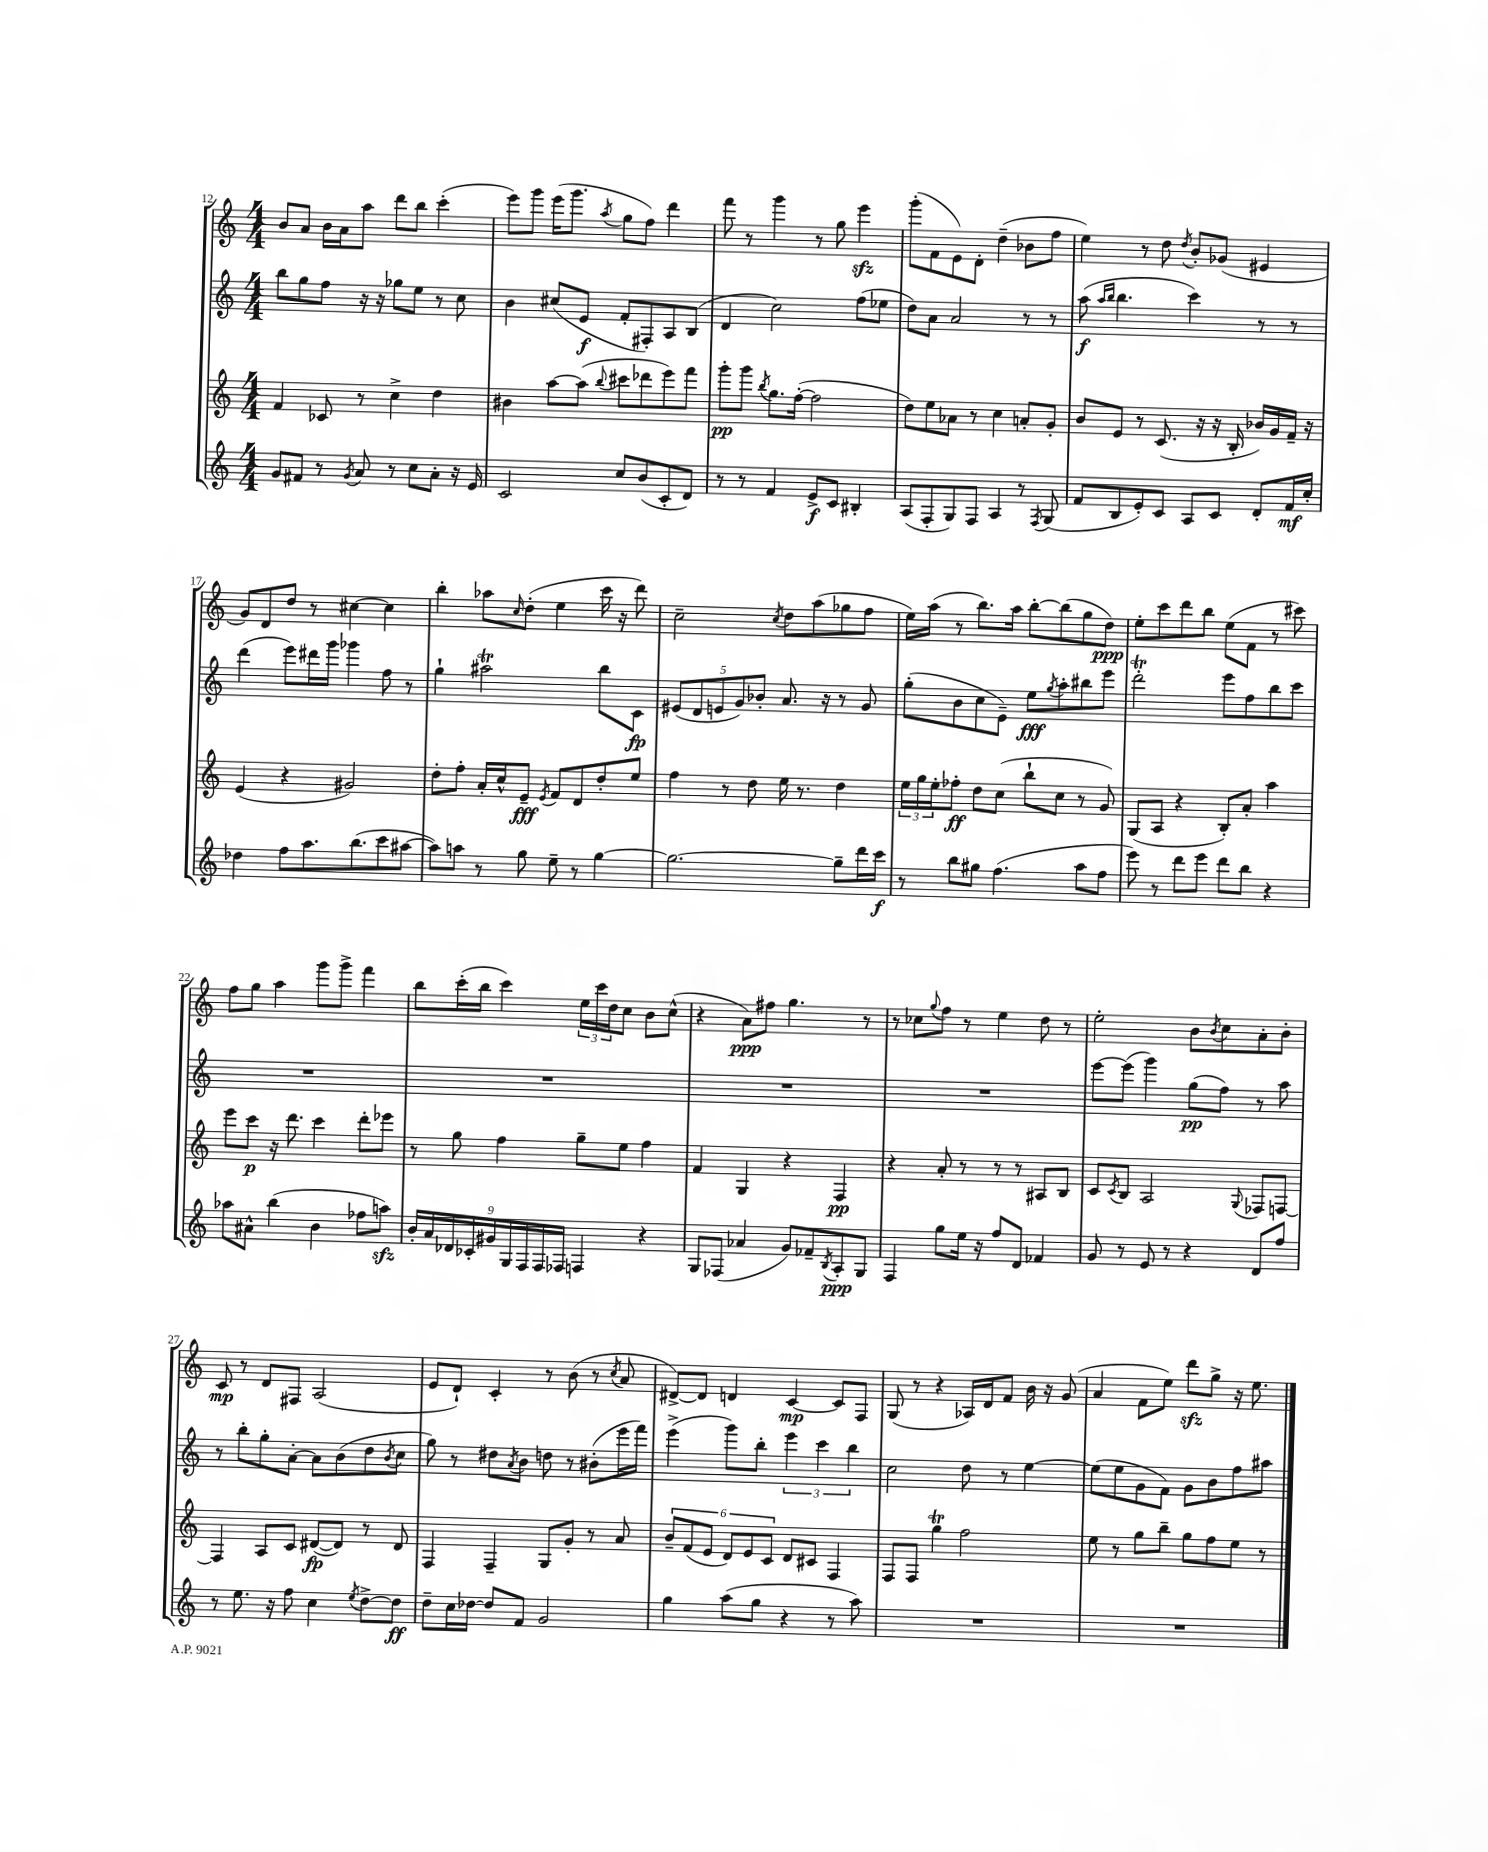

**kern	**kern	**kern	**kern
*staff4	*staff3	*staff2	*staff1
*clefG2	*clefG2	*clefG2	*clefG2
*k[]	*k[]	*k[]	*k[]
*M4/4	*M4/4	*M4/4	*M4/4
8g	4f	8bb	8b
8f#	.	8gg	8a
8r	8c-	8ff	16b
.	.	.	16a
8qg	.	.	.
8a	8r	16r	8aa
.	.	16r	.
8r	4cc^	8gg-	8ddd
8cc	.	8ee	8bb
8a'	4dd	8r	(4ccc'
16r	.	8cc	.
16e	.	.	.
=	=	=	=
2c	4b#	4b	8eee)
.	.	.	8ggg
.	[8aa	(8cc#	(16eee
.	.	.	8.ggg
.	(8aa]	8e	.
.	8qqbb	.	8qaa
8cc	8ccc#	8f'	8gg
(8b	8ddd-	8F#')	8ff)
8c'	8eee)	8A	4ddd
8d)	8fff	(8B	.
=	=	=	=
8r	8ggg'	4d	8fff
8r	8ggg	.	8r
.	8qbb	.	.
4f	8.gg	2cc)	4ggg
.	([16ff'	.	.
8e^	2ff]	.	8r
8c	.	.	8gg
4B#'	.	(8ff	4eee
.	.	8ee-	.
=	=	=	=
(8A	8dd)	8dd)	(8ggg'
8F'	8ee	8a	8f
8G)	8a-	2a	8e)
8F	8r	.	8d'
4A	4cc	.	(4dd~
8r	8a'	8r	8b-
8qF	.	.	.
(8G	8g'	8r	8ff
=	=	=	=
8f	8b	(8aa	4ee)
.	.	16qqaa	.
.	.	16qqbb	.
8B	8e	4.bb	.
8e')	8r	.	8r
8c	(8.c	.	8dd
.	.	.	8qdd
8A	.	4ccc)	8b'
.	16r	.	.
8c	16r	.	(8g-
.	16B'	.	.
8d'	16b-)	8r	4e#
.	16g	.	.
16f	16f~	8r	.
16cc'	16r	.	.
=	=	=	=
4dd-	(4e	(4ddd	8g)
.	.	.	8d
8ff	4r	8eee)	8dd
8.aa	.	16ddd#	8r
.	.	16ggg	.
.	2g#)	4ggg-	[4cc#
(8.bb	.	.	.
8ccc	.	8ff	4cc#]
[8aa#	.	8r	.
=	=	=	=
8aa#])	8dd'	4gg`	4bb'
8aa	8ff'	.	.
8r	16a'	2aa#	8aa-
.	16cc^^	.	.
.	.	.	16qqcc
8gg	8e~	.	(8dd'
.	8qe	.	.
8ee~	8f	.	4ee
8r	8d	.	.
[4gg	8dd'	8bb	16ccc
.	.	.	16r
.	8ee	8c	8ddd)
=	=	=	=
2.gg_	4ff	(10e#	2cc~
.	.	10d	.
.	.	10e	.
.	8r	.	.
.	.	10g)	.
.	8dd	.	.
.	.	10b-'	.
.	.	.	8qcc
.	16ee	8.a	8dd
.	8.r	.	.
.	.	.	(8aa
.	.	16r	.
8gg~]	4dd	8r	8gg-
16ddd	.	8g	8ff
16ccc	.	.	.
=	=	=	=
8r	24ee	(8gg'	16ee)
.	24gg	.	.
.	.	.	(16aa
.	24ee'	.	.
8bb	8ff-'	8b	8r
8gg#	8dd	8cc	8.bb)
(4.ff	(8cc	8e~)	.
.	.	.	16aa
.	8bb`	8ee	[8bb'
.	.	8qgg	.
.	8cc	8aa'	(8bb]
8aa	8r	8bb#	8gg
8ff	8g)	8eee	8dd)
=	=	=	=
8eee)	(8G	2ddd'	8ee'
8r	8A	.	8ccc
8ddd	4r	.	8ddd
8eee	.	.	8bb
8ddd	8B')	8eee	(8ee
8bb	8a'	8ff	8f
4r	4aa	8bb	8r
.	.	8ccc	8ccc#)
=	=	=	=
8aa-	8eee	1r	8ff
8a#^^	8ccc	.	8gg
(4bb	16r	.	4aa
.	8.ddd	.	.
4b	4ccc	.	8ggg
.	.	.	8ggg^
8ff-	8ddd'	.	4fff
8aa)	8eee-	.	.
=	=	=	=
18b'	8r	1r	8bb
18a	.	.	.
18d-	.	.	.
.	8gg	.	(16ccc'
18c-'	.	.	.
.	.	.	16bb
18g#	.	.	.
.	4ff	.	4ccc)
18G	.	.	.
18F	.	.	.
18F	.	.	.
18F-	.	.	.
4F	8gg~	.	24ee
.	.	.	24ccc
.	.	.	24dd
.	8ee	.	8cc
4r	4ff	.	8b
.	.	.	(8cc^^
=	=	=	=
8G	4f	1r	4r
(8F-	.	.	.
4a-	4G	.	8a)
.	.	.	8ff#
8g)	4r	.	4.gg
8f-~	.	.	.
8qB	.	.	.
8A'	4F	.	.
8G	.	.	8r
=	=	=	=
4F	4r	1r	8r
.	.	.	8cc-
.	.	.	8qqgg
8gg	8a'	.	8ff
16ee	8r	.	8r
16r	.	.	.
8ff	8r	.	4ee
8d	8r	.	.
4f-	8A#	.	8dd
.	8B	.	8r
=	=	=	=
8g	8c	[8eee	2ee'
.	8qc	.	.
8r	8B	(8eee]	.
8e	2A	4ggg)	.
8r	.	.	.
4r	.	(8gg	8b
.	.	.	8qb
.	.	8ff)	8cc
.	8qqG	.	.
8d	8F-	8r	8a'
8ff	[8F	8aa	8b'
=	=	=	=
8r	4F]	8r	8c
8.ee	.	8bb'	8r
.	8A	8gg'	8d
16r	.	.	.
8ff	8c	[8a'	8F#
4cc	([8d#	8a]	(2A
.	8d#])	(8b	.
8qee	.	.	.
[8dd^	8r	8dd	.
.	.	8qb	.
8dd]	8d#	8cc	.
=	=	=	=
8dd~	4F	8gg)	8e
16cc	.	8r	8d`)
[16dd-	.	.	.
8dd-]	4F~	8dd#	4c'
.	.	8qa	.
8f	.	8b	.
2g	8G	8dd	8r
.	8g'	8r	(8b
.	8r	(8b#'	8r
.	.	.	8qcc
.	8a	16eee	8a
.	.	16fff)	.
=	=	=	=
4gg	12b~	(4eee^	[8d#^)
.	(12f	.	.
.	.	.	8d#]
.	12e	.	.
(8aa	12d)	8ggg)	4d
.	12e	.	.
8gg	.	8bb'	.
.	12c	.	.
4r	8d	6eee	[4c
.	8c#	.	.
.	.	6ccc	.
8r	4F	.	8c]
.	.	6bb	.
8aa)	.	.	8F
=	=	=	=
1r	8F	2cc	(8G
.	8F	.	8r
.	4gg	.	4r
.	2ff	8dd	16A-)
.	.	.	16d
.	.	8r	8f
.	.	[4ee	16b
.	.	.	16r
.	.	.	(8g
=	=	=	=
1r	8ee	(8ee]	4a
.	8r	8ee	.
.	8gg	8g	8f
.	8bb~	8f)	8ee)
.	8gg	8g	8ddd
.	8ff	8b	8gg^
.	8ee	8ff	16r
.	.	.	8.ee
.	8r	8aa#	.
==	==	==	==
*-	*-	*-	*-
